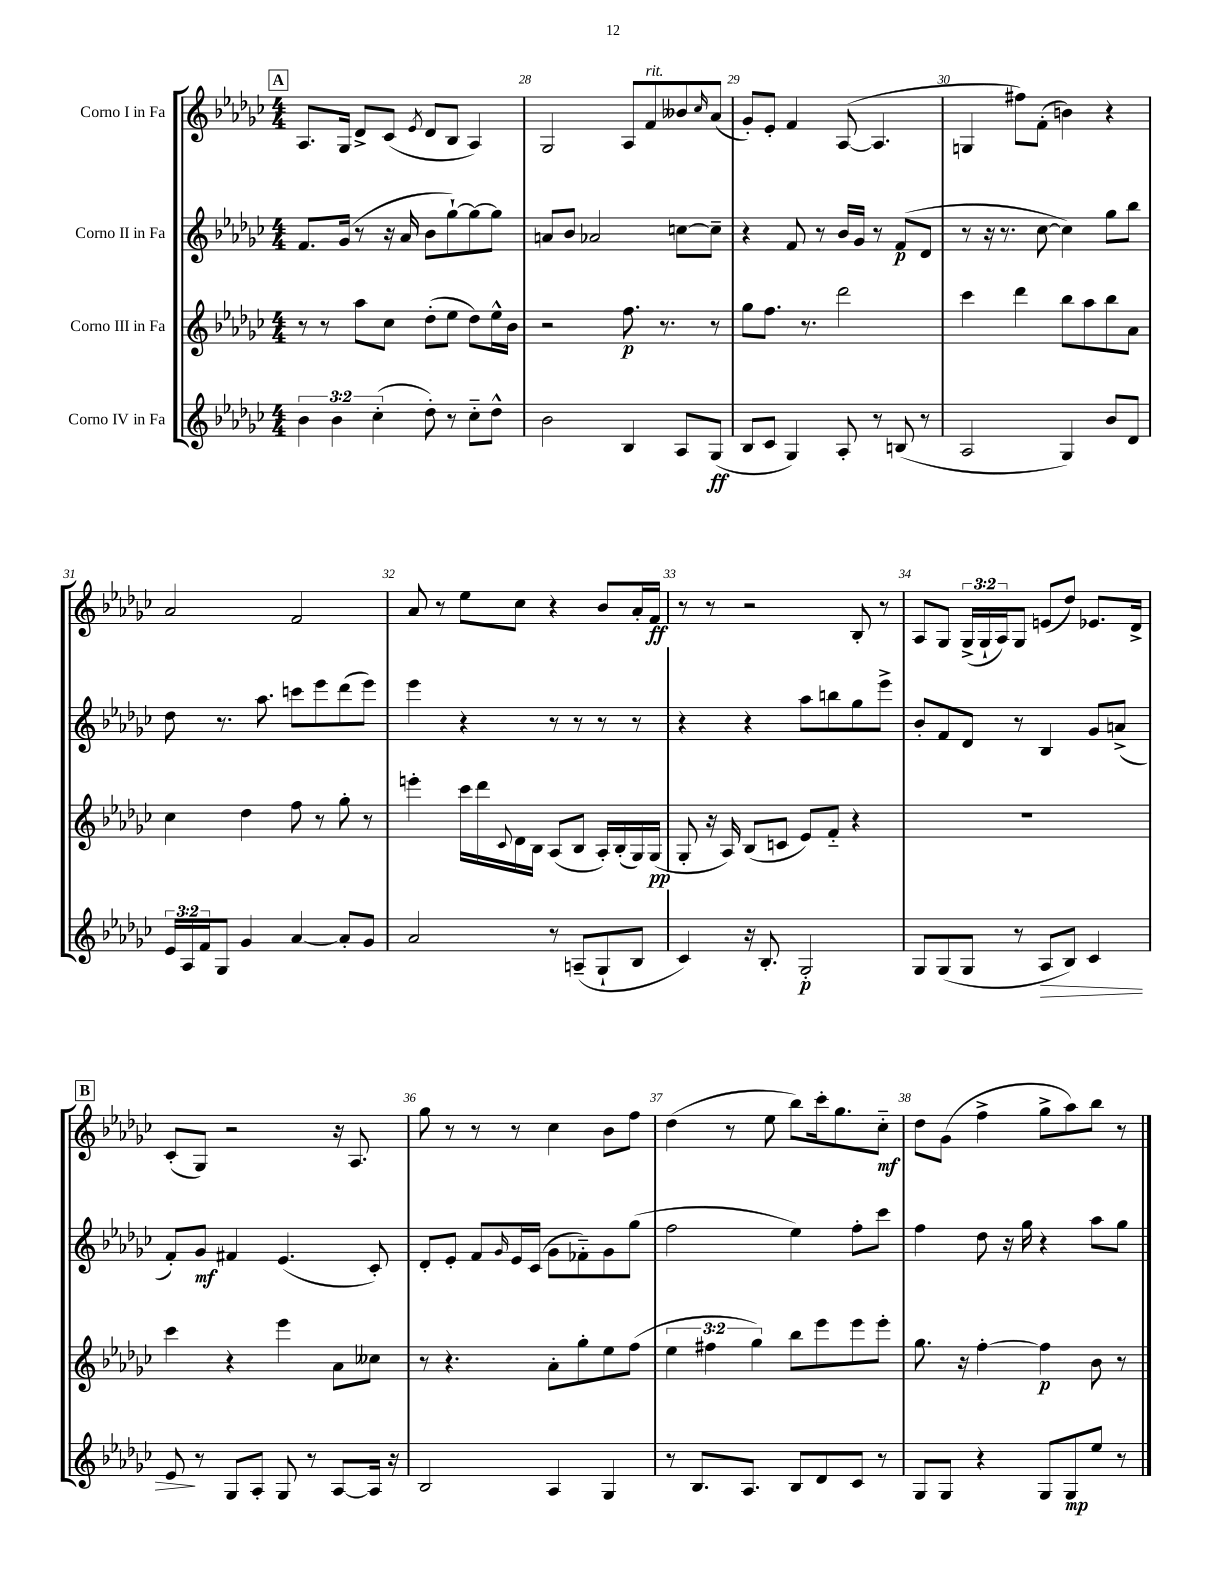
<<
\new StaffGroup <<
\new Staff = "s0" \with { instrumentName = "Corno I in Fa" } {
    \clef treble \key ges \major \numericTimeSignature \time 4/4 \override Staff.TupletNumber.text = #tuplet-number::calc-fraction-text
    \mark \markup { \box "A" } aes8. ges16 des'8-> ces'8( \acciaccatura { ees'8 } des'8 bes8 aes4) |
    ges2 aes8 f'8^\markup { \italic "rit." } beses'8 \grace { ces''16 } aes'8( |
    ges'8-.) ees'8-. f'4 aes8~( aes4. |
    g4 fis''8) f'8-.( b'4) r4 |
    aes'2 f'2 |
    aes'8 r8 ees''8 ces''8 r4 bes'8 aes'16-. f'16\ff |
    r8 r8 r2 bes8-. r8 |
    aes8 ges8 \tuplet 3/2 { ges16->( ges16-! aes16) } ges8 e'8( des''8) ees'8. des'16-> |
    \mark \markup { \box "B" } ces'8-.( ges8) r2 r16 aes8. |
    ges''8 r8 r8 r8 ces''4 bes'8 f''8 |
    des''4( r8 ees''8 bes''8) ces'''16-. ges''8. ces''8-_\mf |
    des''8 ges'8( f''4-> ges''8-> aes''8) bes''8 r8 \bar "|." |
}
\new Staff = "s1" \with { instrumentName = "Corno II in Fa" } {
    \clef treble \key ges \major \numericTimeSignature \time 4/4
    \mark \markup { \box "A" } f'8. ges'16( r8 r16 aes'16 bes'8 ges''8~-!) ges''8~ ges''8 |
    a'8 bes'8 aes'2 c''8~ c''8-- |
    r4 f'8 r8 bes'16 ges'16 r8 f'8\p( des'8 |
    r8 r16 r8. ces''8~ ces''4) ges''8 bes''8 |
    des''8 r8. aes''8. c'''8 ees'''8 des'''8( ees'''8) |
    ees'''4 r4 r8 r8 r8 r8 |
    r4 r4 aes''8 b''8 ges''8 ees'''8-> |
    bes'8-. f'8 des'8 r8 bes4 ges'8 a'8->( |
    \mark \markup { \box "B" } f'8-.) ges'8\mf fis'4 ees'4.( ces'8-.) |
    des'8-. ees'8-. f'8 \grace { ges'16 } ees'16 ces'16( ges'8 fes'8-_) ges'8 ges''8( |
    f''2 ees''4) f''8-. ces'''8 |
    f''4 des''8 r16 ges''16 r4 aes''8 ges''8 \bar "|." |
}
\new Staff = "s2" \with { instrumentName = "Corno III in Fa" } {
    \clef treble \key ges \major \numericTimeSignature \time 4/4 \override Staff.TupletNumber.text = #tuplet-number::calc-fraction-text
    \mark \markup { \box "A" } r8 r8 aes''8 ces''8 des''8-.( ees''8 des''8) ees''16-^ bes'16 |
    r2 f''8.\p r8. r8 |
    ges''8 f''8. r8. des'''2 |
    ces'''4 des'''4 bes''8 aes''8 bes''8 aes'8 |
    ces''4 des''4 f''8 r8 ges''8-. r8 |
    e'''4-. ces'''16 des'''16 \appoggiatura { ces'8 } des'16 bes16 aes8( bes8 aes16-.) bes16-.( ges16) ges16\pp( |
    ges8-. r16 aes16) bes8( c'8 ees'8) f'8-_ r4 |
    R1 |
    \mark \markup { \box "B" } ces'''4 r4 ees'''4 aes'8 ceses''8 |
    r8 r4. aes'8-. ges''8-. ees''8 f''8( |
    \tuplet 3/2 { ees''4 fis''4 ges''4) } bes''8 ees'''8 ees'''8 ees'''8-. |
    ges''8. r16 f''4~-. f''4\p bes'8 r8 \bar "|." |
}
\new Staff = "s3" \with { instrumentName = "Corno IV in Fa" } {
    \clef treble \key ges \major \numericTimeSignature \time 4/4 \override Staff.TupletNumber.text = #tuplet-number::calc-fraction-text
    \mark \markup { \box "A" } \tuplet 3/2 { bes'4 bes'4 ces''4-.( } des''8-.) r8 ces''8-_ des''8-^ |
    bes'2 bes4 aes8 ges8\ff( |
    bes8 ces'8 ges4) aes8-. r8 b8( r8 |
    aes2 ges4) bes'8 des'8 |
    \tuplet 3/2 { ees'16 aes16 f'16 } ges8 ges'4 aes'4~ aes'8-. ges'8 |
    aes'2 r8 a8--( ges8-! bes8 |
    ces'4) r16 bes8.-. ges2-.\p |
    ges8 ges8( ges8 r8 aes8\> bes8) ces'4 |
    \mark \markup { \box "B" } ees'8\! r8 ges8 aes8-. ges8 r8 aes8~ aes16 r16 |
    bes2 aes4 ges4 |
    r8 bes8. aes8. bes8 des'8 ces'8 r8 |
    ges8 ges8 r4 ges8 ges8\mp ees''8 r8 \bar "|." |
}
>>
>>
\layout { \context { \Score currentBarNumber = #27 \override BarNumber.break-visibility = ##(#f #t #t) barNumberVisibility = #all-bar-numbers-visible } }
